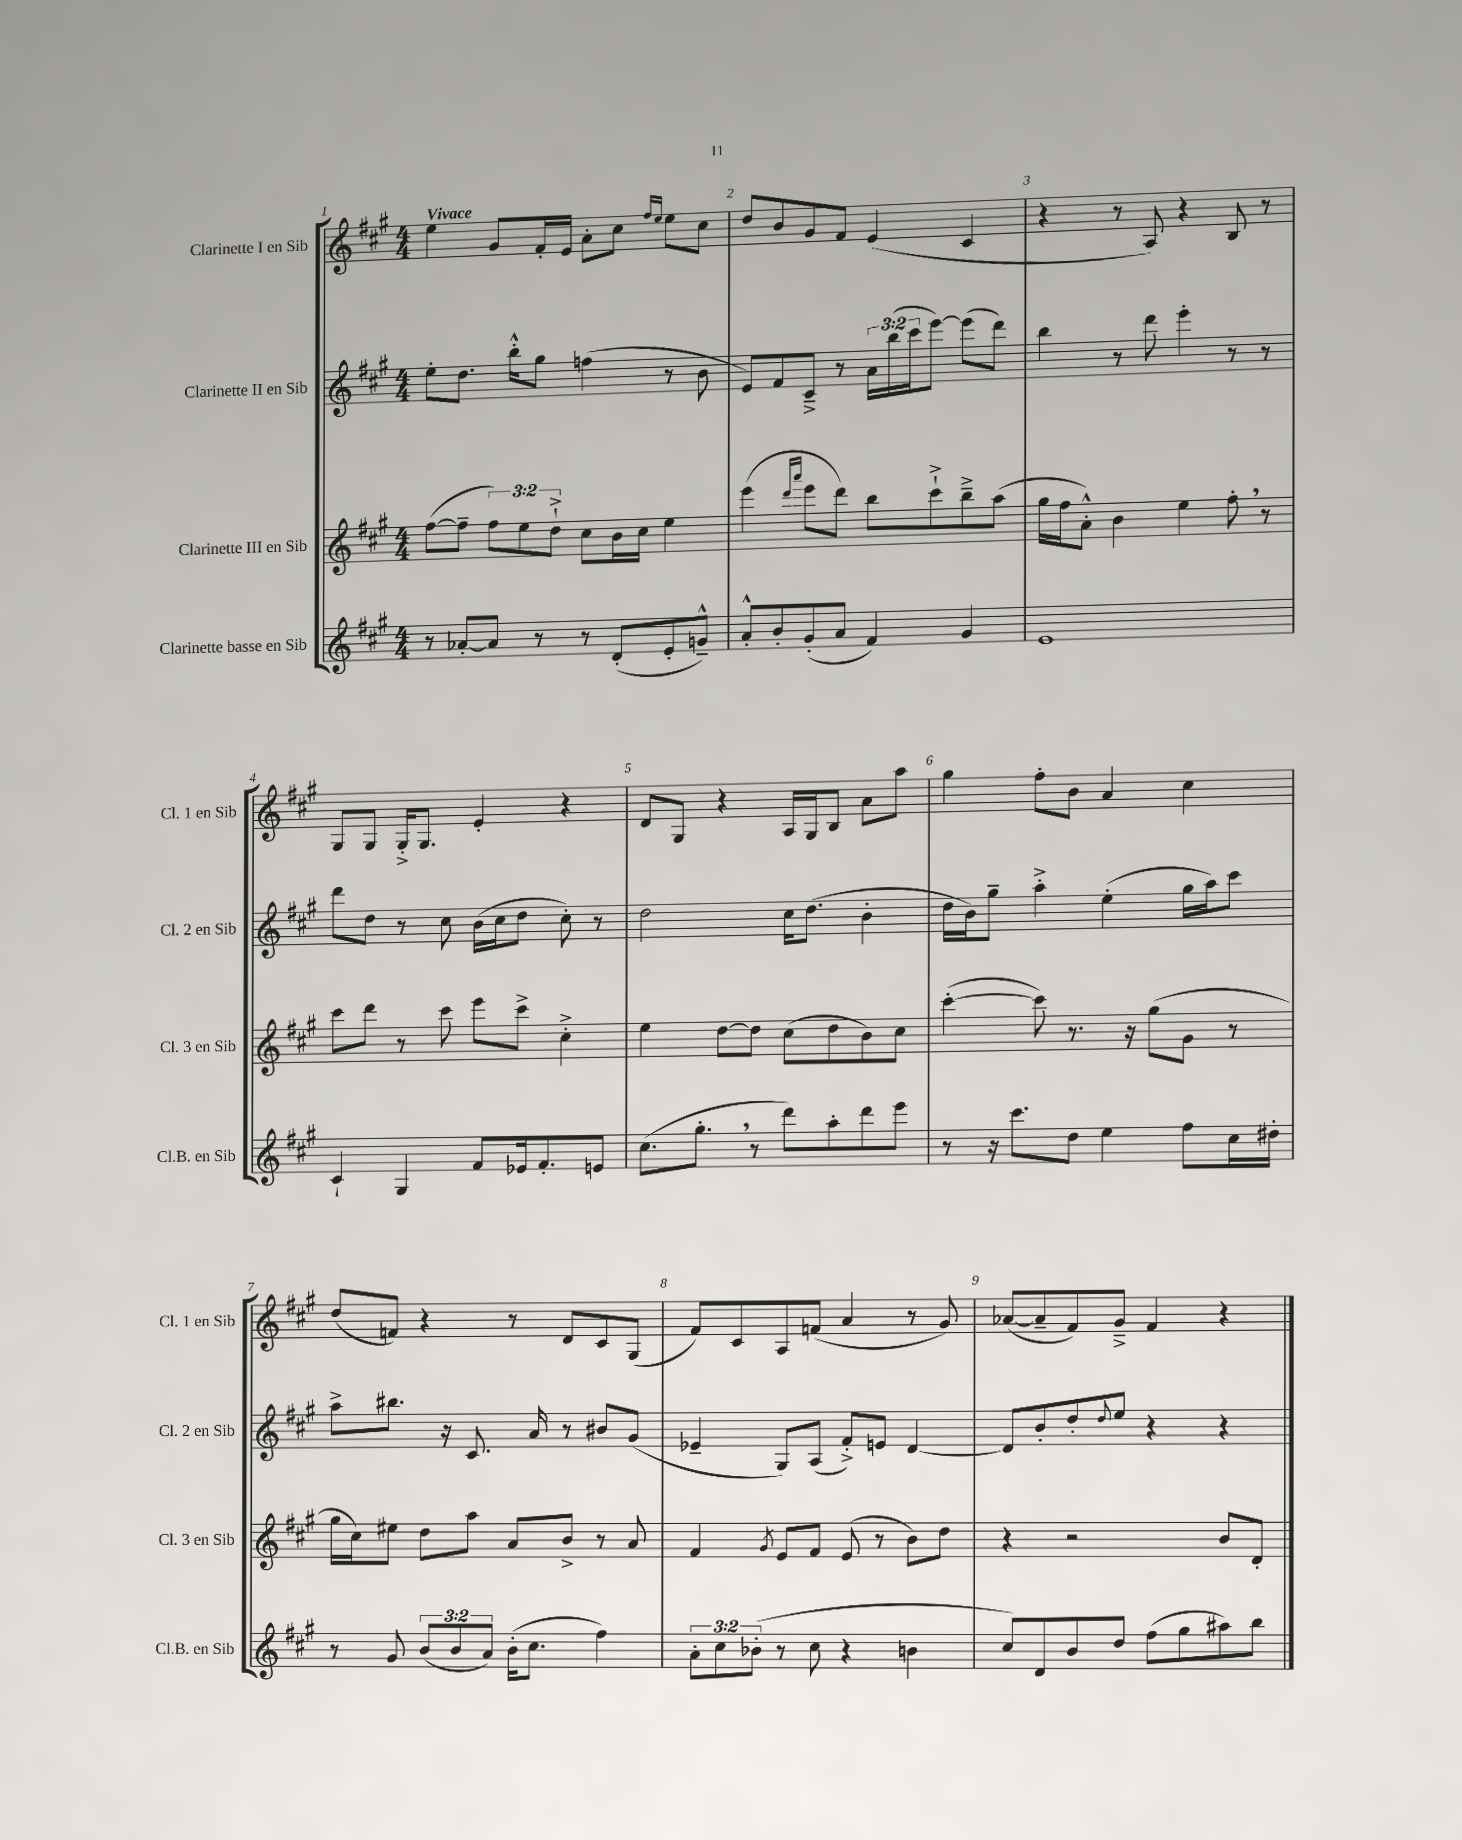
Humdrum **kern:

**kern	**kern	**kern	**kern
*part4	*part3	*part2	*part1
*staff4	*staff3	*staff2	*staff1
*I"Clarinette basse en Sib	*I"Clarinette III en Sib	*I"Clarinette II en Sib	*I"Clarinette I en Sib
*I'Cl.B. en Sib	*I'Cl. 3 en Sib	*I'Cl. 2 en Sib	*I'Cl. 1 en Sib
*clefG2	*clefG2	*clefG2	*clefG2
*k[f#c#g#]	*k[f#c#g#]	*k[f#c#g#]	*k[f#c#g#]
*M4/4	*M4/4	*M4/4	*M4/4
=1	=1	=1	=1
!	!	!	!LO:TX:a:B:t=Vivace
8r	([8ff#\L	8ee'\L	4ee\
[8a-X'/L	8ff#~\J]	8.dd\J	.
8a-/J]	12ff#\L)	.	8g#/L
.	.	16bb'^^\KL	.
.	12ee\	.	.
8r	.	8gg#\J	16f#'/L
.	12dd`^\J	.	.
.	.	.	16e/JJ
8r	8cc#\L	(4ffn\	8a'\L
(8d'/L	16b\L	.	8cc#\J
.	16cc#\JJ	.	.
.	.	.	16qqff#/LL
.	.	.	16qqee/JJ
8e'/	4ee\	8r	8ee\L
8gn~^^/J)	.	8b\	8cc#\J
=2	=2	=2	=2
8a'^^/L	(4eee\	8e/L)	8dd/L
8b'/	.	8f#/	8b/
.	16qqddd/LL	.	.
.	16qqaaa/JJ	.	.
(8g#'/	8eee\L	8c#~^/J	8g#/
8a/J	8ddd\J)	8r	8f#/J
4f#/)	8bb\L	24a\LL	(4e/
.	.	(24bb\	.
.	.	24ccc#\J	.
.	8ccc#`^\	[8eee\J)	.
4g#/	8bb~^\	(8eee\L]	4c#/
.	(8aa\J	8ddd\J)	.
=3	=3	=3	=3
1e	16gg#\LL	4bb\	4r
.	16ff#\J	.	.
.	8a'^^\J)	.	.
.	4b\	8r	8r
.	.	8ddd\	8A/)
.	4ee\	4eee'\	4r
.	8ff#',\	8r	8B/
.	8r	8r	8r
!!LO:LB:g=z
=4	=4	=4	=4
4c#`/	8ccc#\L	8ddd\L	8G#/L
.	8ddd\J	8dd\J	8G#/J
4G#/	8r	8r	16G#'^/KL
.	.	.	8.G#/J
.	8ccc#\	8cc#\	.
8f#/L	8eee\L	(16b\LL	4e'/
.	.	16cc#\J	.
16e-X/k	8ccc#^\J	8dd\J	.
8.f#'/	.	.	.
.	4cc#'^\	8cc#'\)	4r
8en/J	.	8r	.
=5	=5	=5	=5
(8.cc#\L	4ee\	2dd\	8d/L
.	.	.	8G#/J
8.gg#',\J	.	.	.
.	[8dd\L	.	4r
8r	8dd\J]	.	.
8ddd\L)	(8cc#\L	16cc#\KL	16A/LL
.	.	(8.dd\J	16G#/J
8aa'\	8dd\	.	8B/J
8ddd\	8b\)	4b'\	8a\L
8eee\J	8cc#\J	.	8aa\J
=6	=6	=6	=6
8r	([4ccc#'\	16dd\LL	4gg#\
.	.	16b\J)	.
16r	.	8gg#~\J	.
8.ccc#\L	.	.	.
.	8ccc#\])	4aa'^\	8ff#'\L
8dd\J	8.r	.	8b\J
4ee\	.	(4ee'\	4a/
.	16r	.	.
.	(8gg#\L	.	.
8ff#\L	8g#\J	16gg#\LL	4cc#\
.	.	16aa\J)	.
16cc#\L	8r	8ccc#\J	.
16dd#X'\JJ	.	.	.
!!LO:LB:g=z
=7	=7	=7	=7
8r	16gg#\LL	8aa^\L	(8dd/L
.	16cc#\J)	.	.
8g#/	8ee#X\J	8.bb#X\J	8fn/J)
(12b/L	8dd\L	.	4r
.	.	16r	.
12b/	.	.	.
.	8aa\J	8.c#/	.
12a/J)	.	.	.
(16b'\KL	8a/L	.	8r
8.cc#\J	.	16a/	.
.	8b^/J	8r	8d/L
4ff#\)	8r	8b#X/L	8c#/
.	8a/	(8g#/J	(8G#/J
=8	=8	=8	=8
12a'\L	4f#/	4e-X~/	8f#/L)
12cc#\	.	.	.
.	.	.	8c#/
(12b-X'\J	.	.	.
.	8qg#/	.	.
8r	8e/L	8G#/L)	8A/
8cc#\	8f#/J	(8A/J	(8fn/J
4r	(8e/	8f#'^/L)	4a/
.	8r	8en/J	.
4bn\	8b\L)	[4d/	8r
.	8dd\J	.	8g#/)
=9	=9	=9	=9
8cc#/L)	4r	8d/L]	([8a-X/L
8d/	.	8b'/	8a-~/]
8b/	2r	8dd'/	8f#/)
.	.	8qqdd/	.
8dd/J	.	8ee/J	8g#~^/J
(8ff#\L	.	4r	4f#/
8gg#\	.	.	.
8aa#X\)	8b/L	4r	4r
8bb\J	8d'/J	.	.
==	==	==	==
*-	*-	*-	*-
